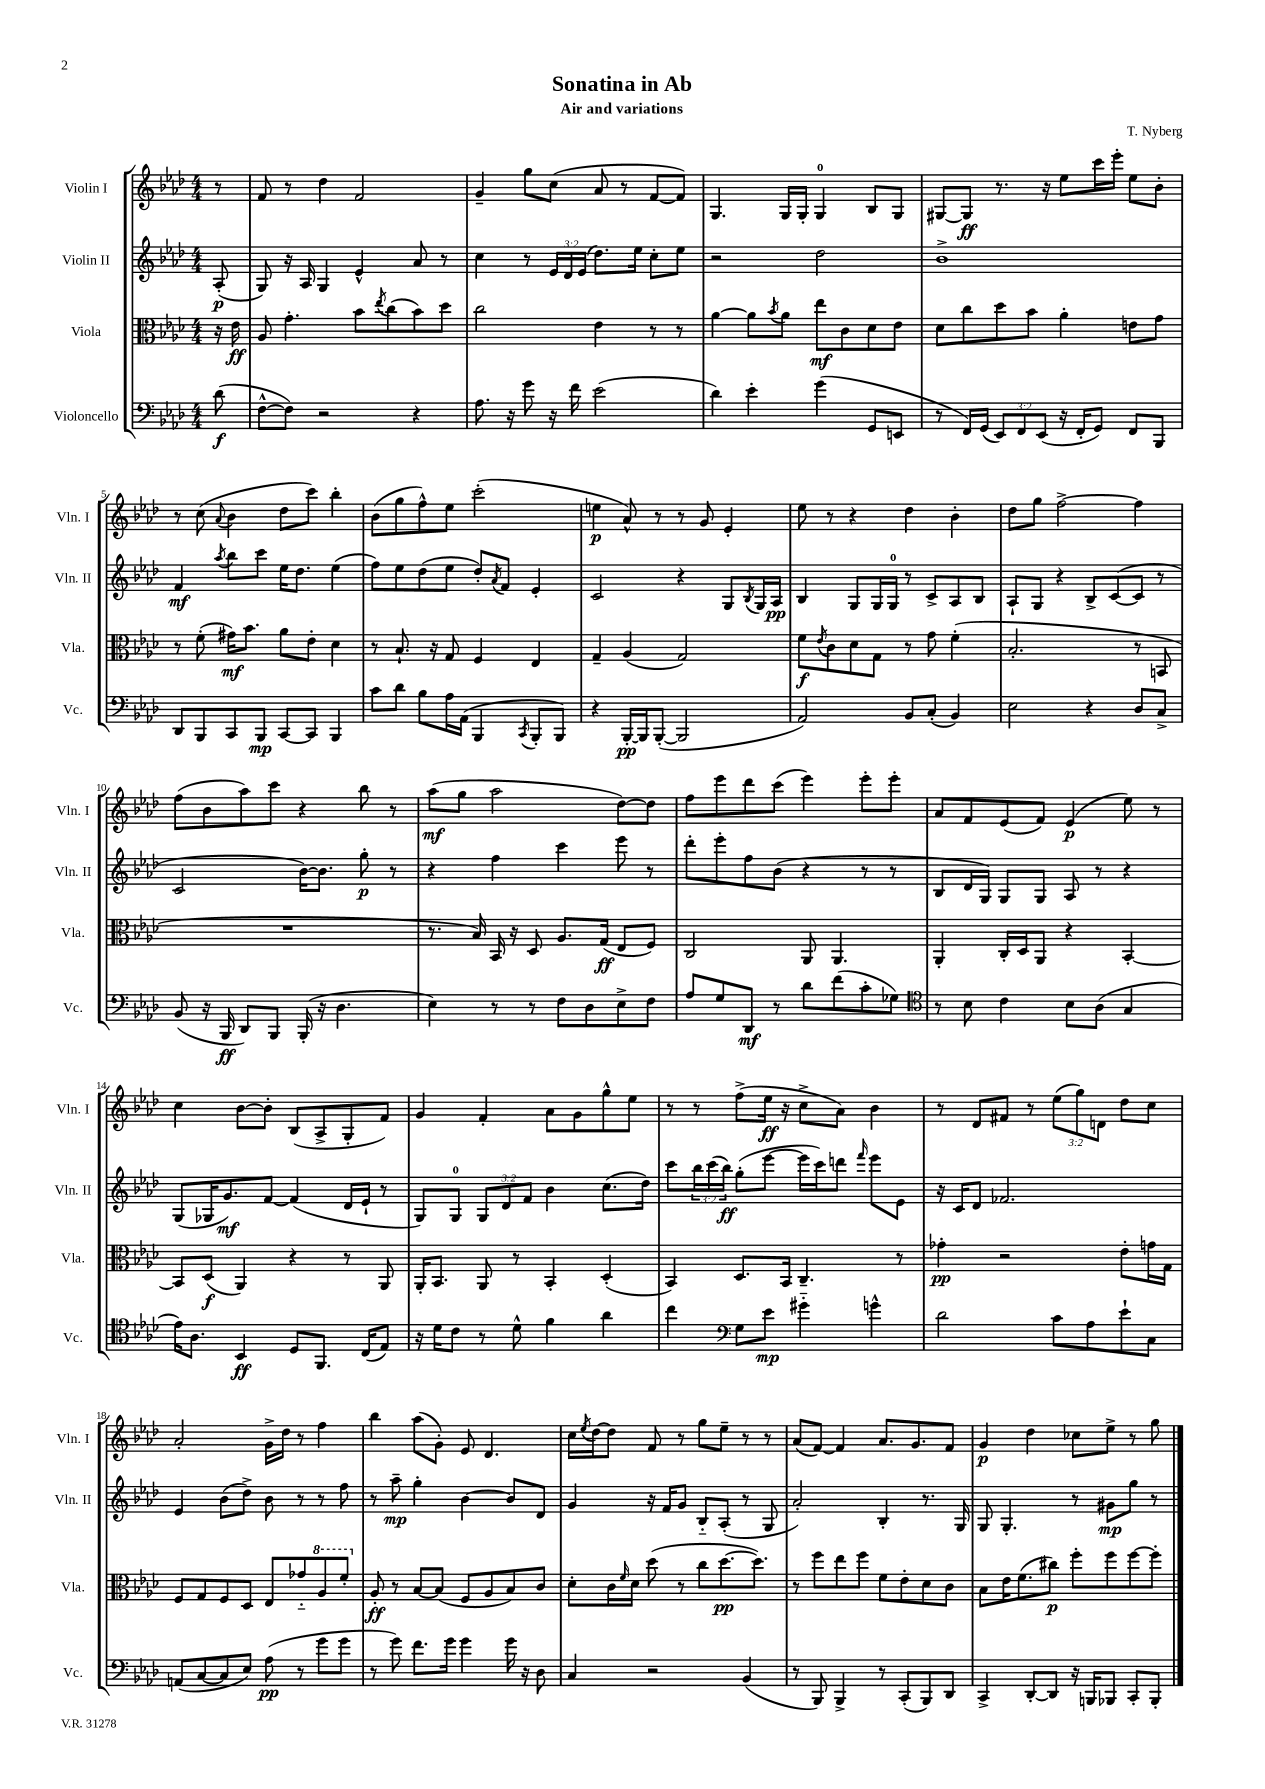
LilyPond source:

\header { title = "Sonatina in Ab" composer = "T. Nyberg" subtitle = "Air and variations" }
<<
\new StaffGroup <<
\new Staff = "s0" \with { instrumentName = "Violin I" shortInstrumentName = "Vln. I" } {
    \clef treble \key aes \major \numericTimeSignature \time 4/4 \override Staff.TupletNumber.text = #tuplet-number::calc-fraction-text \partial 8
    r8 |
    f'8 r8 des''4 f'2 |
    g'4-- g''8 c''8( aes'8 r8 f'8~ f'8) |
    g4. g16 g16-. g4-0 bes8 g8 |
    gis8~ gis8\ff r8. r16 ees''8 c'''16 ees'''16-. ees''8 bes'8-. |
    r8 c''8( \appoggiatura { aes'8 } bes'4 des''8 c'''8) bes''4-. |
    bes'8( g''8 f''8-^) ees''8 c'''2-.( |
    e''4\p aes'8-^) r8 r8 g'8 ees'4-. |
    ees''8 r8 r4 des''4 bes'4-. |
    des''8 g''8 f''2~-> f''4 |
    f''8( bes'8 aes''8) c'''8 r4 bes''8 r8 |
    aes''8\mf( g''8 aes''2 des''8~) des''8 |
    f''8 ees'''8 des'''8 c'''8( ees'''4) ees'''8-. ees'''8-. |
    aes'8 f'8 ees'8( f'8) ees'4\p( ees''8) r8 |
    c''4 bes'8~ bes'8-. bes8( aes8-> g8-. f'8) |
    g'4 f'4-. aes'8 g'8 g''8-^ ees''8 |
    r8 r8 f''8->( ees''16\ff r16 c''8-> aes'8) bes'4 |
    r8 des'8 fis'8 r8 \tuplet 3/2 { ees''8( g''8) d'8 } des''8 c''8 |
    aes'2-. g'16-> des''16 r8 f''4 |
    bes''4 aes''8( g'8-.) ees'8 des'4. |
    c''16 \acciaccatura { ees''8 } des''16~ des''8 f'8 r8 g''8 ees''8-- r8 r8 |
    aes'8( f'8~) f'4 aes'8. g'8. f'8 |
    g'4\p des''4 ces''8 ees''8-> r8 g''8 \bar "|." |
}
\new Staff = "s1" \with { instrumentName = "Violin II" shortInstrumentName = "Vln. II" } {
    \clef treble \key aes \major \numericTimeSignature \time 4/4 \override Staff.TupletNumber.text = #tuplet-number::calc-fraction-text \partial 8
    aes8-.\p( |
    g8) r16 aes16 g4 ees'4-^ aes'8 r8 |
    c''4 r8 \tuplet 3/2 { ees'16 des'16 ees'16( } des''8.) ees''16 c''8-. ees''8 |
    r2 des''2 |
    bes'1-> |
    f'4\mf \acciaccatura { aes''8 } bes''8 c'''8 ees''16 des''8. ees''4( |
    f''8) ees''8 des''8( ees''8 des''8-.) \acciaccatura { aes'8 } f'8 ees'4-. |
    c'2 r4 g8 \acciaccatura { bes8 } g16 aes16\pp |
    bes4 g8 g16 g16-0 r8 c'8-> aes8 bes8 |
    aes8-! g8 r4 bes8-> c'8~( c'8 r8 |
    c'2 bes'16~) bes'8. g''8-.\p r8 |
    r4 f''4 c'''4 ees'''8 r8 |
    des'''8-. ees'''8-. f''8 bes'8( r4 r8 r8 |
    bes8 des'16 g16) g8 g8 aes8 r8 r4 |
    g8( ges16 g'8.\mf) f'8~ f'4( des'16 ees'16-! r8 |
    g8) g8-0 \tuplet 3/2 { g8 des'8 f'8 } bes'4 c''8.( des''16) |
    c'''8 \tuplet 3/2 { bes''16 c'''16( bes''16\ff) } g''8-.( ees'''8~ ees'''16 c'''16) d'''8 \grace { f'''16 } ees'''8 ees'8 |
    r16 c'16 des'8 fes'2. |
    ees'4 bes'8( des''8->) bes'8 r8 r8 f''8 |
    r8 aes''8--\mp g''4-. bes'4~ bes'8 des'8 |
    g'4 r16 f'16 g'8 bes8-_ aes8-.( r8 g8 |
    aes'2-.) bes4-. r8. g16 |
    g8 g4.-. r8 gis'8\mp g''8 r8 \bar "|." |
}
\new Staff = "s2" \with { instrumentName = "Viola" shortInstrumentName = "Vla." } {
    \clef alto \key aes \major \numericTimeSignature \time 4/4 \partial 8
    r16 ees'16\ff |
    aes8 g'4.-. bes'8 \acciaccatura { ees''8 } c''8( bes'8) des''8 |
    c''2 ees'4 r8 r8 |
    aes'4~ aes'8 \acciaccatura { bes'8 } aes'8 ees''8\mf c'8 des'8 ees'8 |
    des'8 c''8 des''8 bes'8 aes'4-. e'8 g'8 |
    r8 f'8-.( gis'16\mf) bes'8. aes'8 ees'8-. des'4 |
    r8 bes8.-! r16 g8 f4 ees4 |
    g4-- aes4( g2) |
    f'8\f \acciaccatura { ees'8 } c'8 des'8 g8 r8 g'8 f'4-.( |
    bes2.-. r8 b,8 |
    R1 |
    r8. bes16) bes,16 r16 des8 aes8. g16\ff( ees8 f8) |
    c2 aes,8 aes,4. |
    aes,4-. c16-. des16 aes,8 r4 bes,4~-. |
    bes,8 des8\f( aes,4) r4 r8 aes,8 |
    aes,16-. bes,8. aes,8 r8 bes,4-. des4-.( |
    bes,4) des8. bes,16 c4.-- r8 |
    ges'4-.\pp r2 ees'8-. g'16 g16 |
    f8 g8 f8 des8 ees8 ges'8-_ \ottava #1 aes'8 f''8-. \ottava #0 |
    aes8-.\ff r8 bes8~ bes8( f8 aes8 bes8) c'8 |
    des'8-. c'16 \grace { f'16 } des'16 des''8( r8 c''8 des''8.~\pp des''8.) |
    r8 f''8 ees''8 f''8 f'8 ees'8-. des'8 c'8 |
    bes8 ees'16 f'8.( cis''8\p) f''8-. f''8 f''8~ f''8-. \bar "|." |
}
\new Staff = "s3" \with { instrumentName = "Violoncello" shortInstrumentName = "Vc." } {
    \clef bass \key aes \major \numericTimeSignature \time 4/4 \override Staff.TupletNumber.text = #tuplet-number::calc-fraction-text \partial 8
    des'8\f( |
    f8~-^ f8) r2 r4 |
    aes8. r16 g'8 r16 f'16 ees'2( |
    des'4) ees'4-. g'4( g,8 e,8 |
    r8 f,16) g,16( \tuplet 3/2 { ees,8) f,8 ees,8( } r16 f,16-. g,8) f,8 bes,,8 |
    des,8 bes,,8 c,8 bes,,8\mp c,8~ c,8 bes,,4 |
    c'8 des'8 bes8 aes16 aes,16( bes,,4 \acciaccatura { c,8 } bes,,8-. bes,,8) |
    r4 bes,,16~-.\pp bes,,16 bes,,8~-.( bes,,2 |
    aes,2) bes,8 c8-.( bes,4) |
    ees2 r4 des8 c8-> |
    bes,8( r16 bes,,16\ff des,8) bes,,8 bes,,16-.( r16 des4. |
    ees4) r8 r8 f8 des8 ees8-> f8 |
    aes8 g8 des,8\mf r8 des'8 f'8( c'8-. ges8) |
    \clef tenor r8 bes8 c'4 bes8 aes8( g4 |
    ees'16) aes8. bes,4\ff des8 f,8. c16( ees8) |
    r16 des'16 c'8 r8 des'8-^ f'4 aes'4 |
    c''4 \clef bass g8 ees'8\mp gis'4-_ g'4-^ |
    des'2 c'8 aes8 ees'8-! c8 |
    a,8( c8~ c8 ees8) aes8\pp( r8 g'8 g'8 |
    r8 g'8) f'8. g'16 g'4 g'16 r16 des8 |
    c4 r2 bes,4( |
    r8 bes,,8) bes,,4-> r8 c,8-.( bes,,8) des,8 |
    c,4-> des,8~-. des,8 r16 b,,16 bes,,8 c,8-. bes,,8-. \bar "|." |
}
>>
>>
